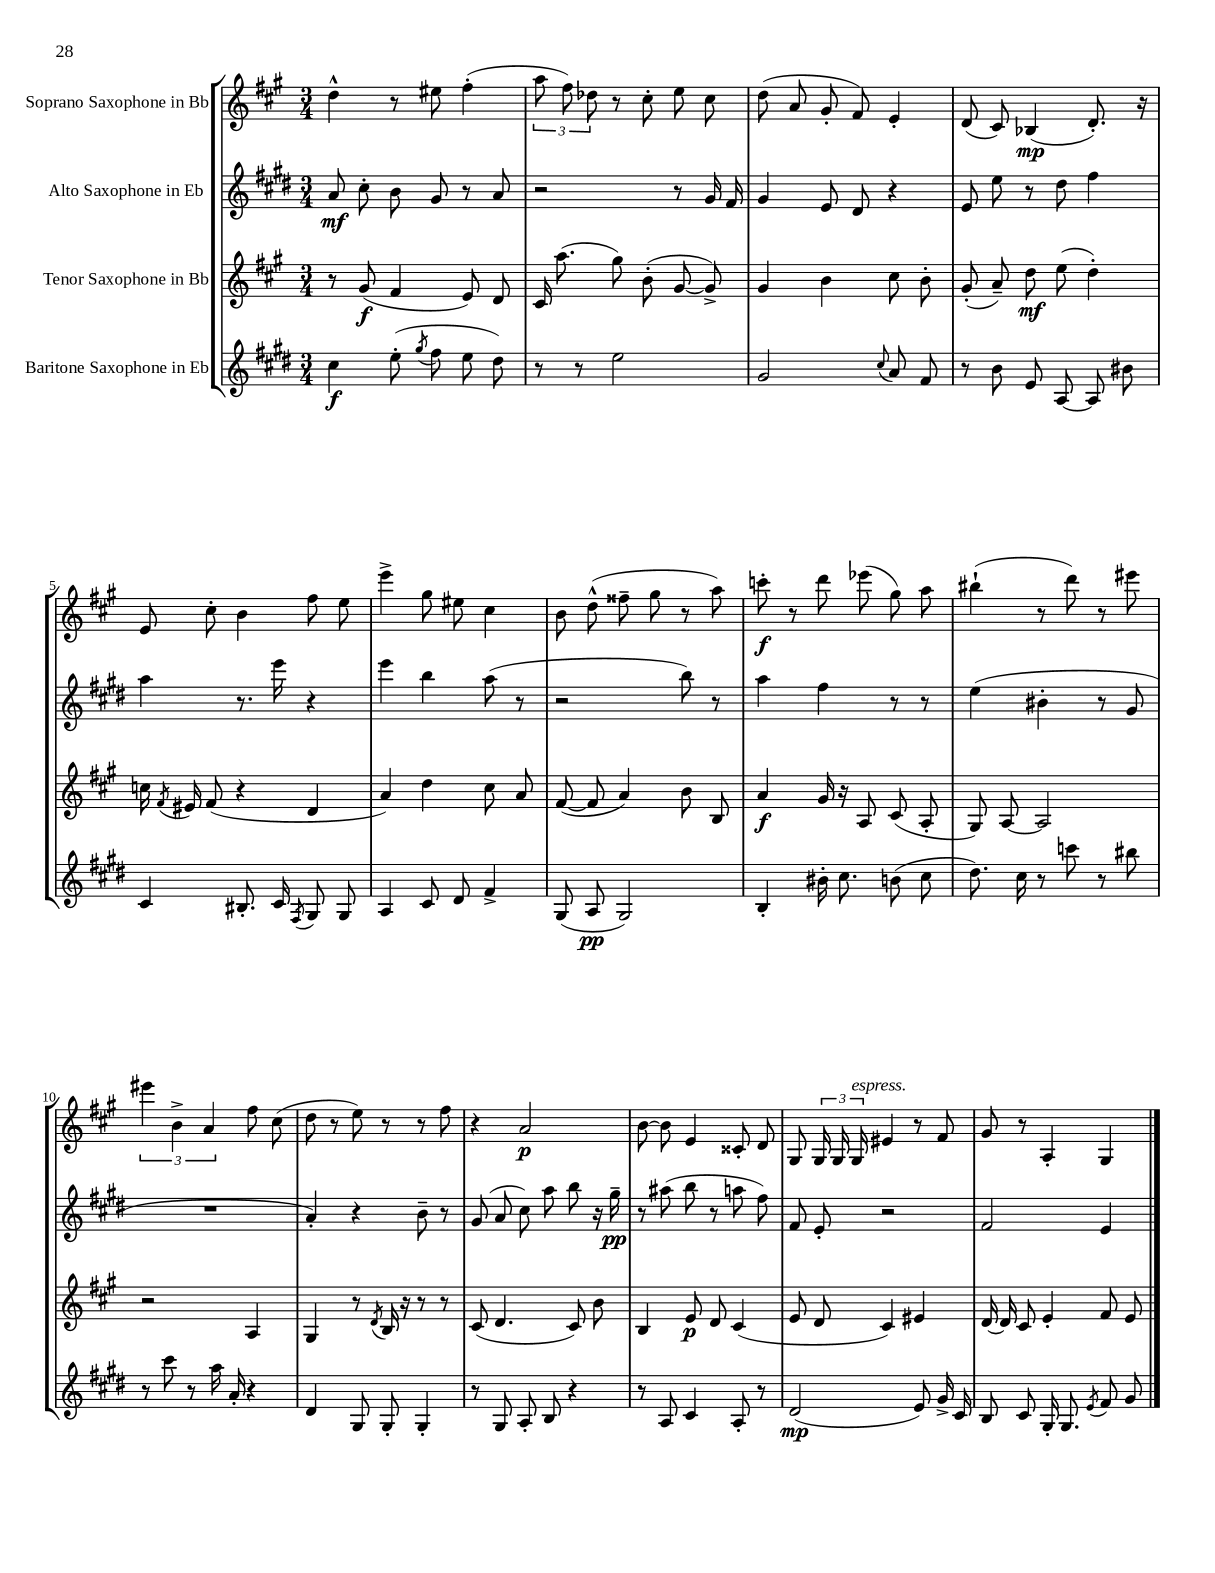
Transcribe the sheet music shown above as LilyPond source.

<<
\new StaffGroup <<
\new Staff = "s0" \with { instrumentName = "Soprano Saxophone in Bb" } {
    \clef treble \key a \major \numericTimeSignature \time 3/4
    \autoBeamOff d''4-^ r8 eis''8 fis''4-.( |
    \tuplet 3/2 { a''8 fis''8) des''8 } r8 cis''8-. e''8 cis''8 |
    d''8( a'8 gis'8-. fis'8) e'4-. |
    d'8( cis'8) bes4\mp( d'8.-.) r16 |
    e'8 cis''8-. b'4 fis''8 e''8 |
    e'''4-> gis''8 eis''8 cis''4 |
    b'8 d''8-^( fisis''8-- gis''8 r8 a''8) |
    c'''8-.\f r8 d'''8 ees'''8( gis''8) a''8 |
    bis''4-!( r8 d'''8) r8 eis'''8 |
    \tuplet 3/2 { eis'''4 b'4-> a'4 } fis''8 cis''8( |
    d''8 r8 e''8) r8 r8 fis''8 |
    r4 a'2\p |
    b'8~ b'8 e'4 cisis'8-. d'8 |
    gis8 \tuplet 3/2 { gis16 gis16 gis16^\markup { \italic "espress." } } eis'4 r8 fis'8 |
    gis'8 r8 a4-. gis4 \bar "|." |
}
\new Staff = "s1" \with { instrumentName = "Alto Saxophone in Eb" } {
    \clef treble \key e \major \numericTimeSignature \time 3/4
    \autoBeamOff a'8\mf cis''8-. b'8 gis'8 r8 a'8 |
    r2 r8 gis'16 fis'16 |
    gis'4 e'8 dis'8 r4 |
    e'8 e''8 r8 dis''8 fis''4 |
    a''4 r8. e'''16 r4 |
    e'''4 b''4 a''8( r8 |
    r2 b''8) r8 |
    a''4 fis''4 r8 r8 |
    e''4( bis'4-. r8 gis'8 |
    R2. |
    a'4-.) r4 b'8-- r8 |
    gis'8( a'8 cis''8) a''8 b''8 r16 gis''16--\pp |
    r8 ais''8( b''8 r8 a''8 fis''8) |
    fis'8 e'8-. r2 |
    fis'2 e'4 \bar "|." |
}
\new Staff = "s2" \with { instrumentName = "Tenor Saxophone in Bb" } {
    \clef treble \key a \major \numericTimeSignature \time 3/4
    \autoBeamOff r8 gis'8\f( fis'4 e'8) d'8 |
    cis'16 a''8.( gis''8) b'8-.( gis'8~ gis'8->) |
    gis'4 b'4 cis''8 b'8-. |
    gis'8-.( a'8--) d''8\mf e''8( d''4-.) |
    c''16 \acciaccatura { fis'8 } eis'16 fis'8( r4 d'4 |
    a'4) d''4 cis''8 a'8 |
    fis'8~( fis'8 a'4) b'8 b8 |
    a'4\f gis'16 r16 a8 cis'8( a8-. |
    gis8) a8~ a2 |
    r2 a4 |
    gis4 r8 \acciaccatura { d'8 } b16 r16 r8 r8 |
    cis'8( d'4. cis'8) b'8 |
    b4 e'8\p d'8 cis'4( |
    e'8 d'8 cis'4) eis'4 |
    d'16~ d'16 cis'8 e'4-. fis'8 e'8 \bar "|." |
}
\new Staff = "s3" \with { instrumentName = "Baritone Saxophone in Eb" } {
    \clef treble \key e \major \numericTimeSignature \time 3/4
    \autoBeamOff cis''4\f e''8-.( \acciaccatura { gis''8 } fis''8 e''8 dis''8) |
    r8 r8 e''2 |
    gis'2 \appoggiatura { cis''8 } a'8 fis'8 |
    r8 b'8 e'8 a8~ a8 bis'8 |
    cis'4 bis8.-. cis'16 \acciaccatura { fis8 } gis8 gis8 |
    a4 cis'8 dis'8 fis'4-> |
    gis8( a8\pp gis2) |
    b4-. bis'16-. cis''8. b'8( cis''8 |
    dis''8.) cis''16 r8 c'''8 r8 bis''8 |
    r8 cis'''8 r8 a''16 a'16-. r4 |
    dis'4 gis8 gis8-. gis4-. |
    r8 gis8 a8-. b8 r4 |
    r8 a8 cis'4 a8-. r8 |
    dis'2\mp( e'8) gis'16-> cis'16 |
    b8 cis'8 gis16-. gis8. \acciaccatura { e'8 } fis'8 gis'8 \bar "|." |
}
>>
>>
